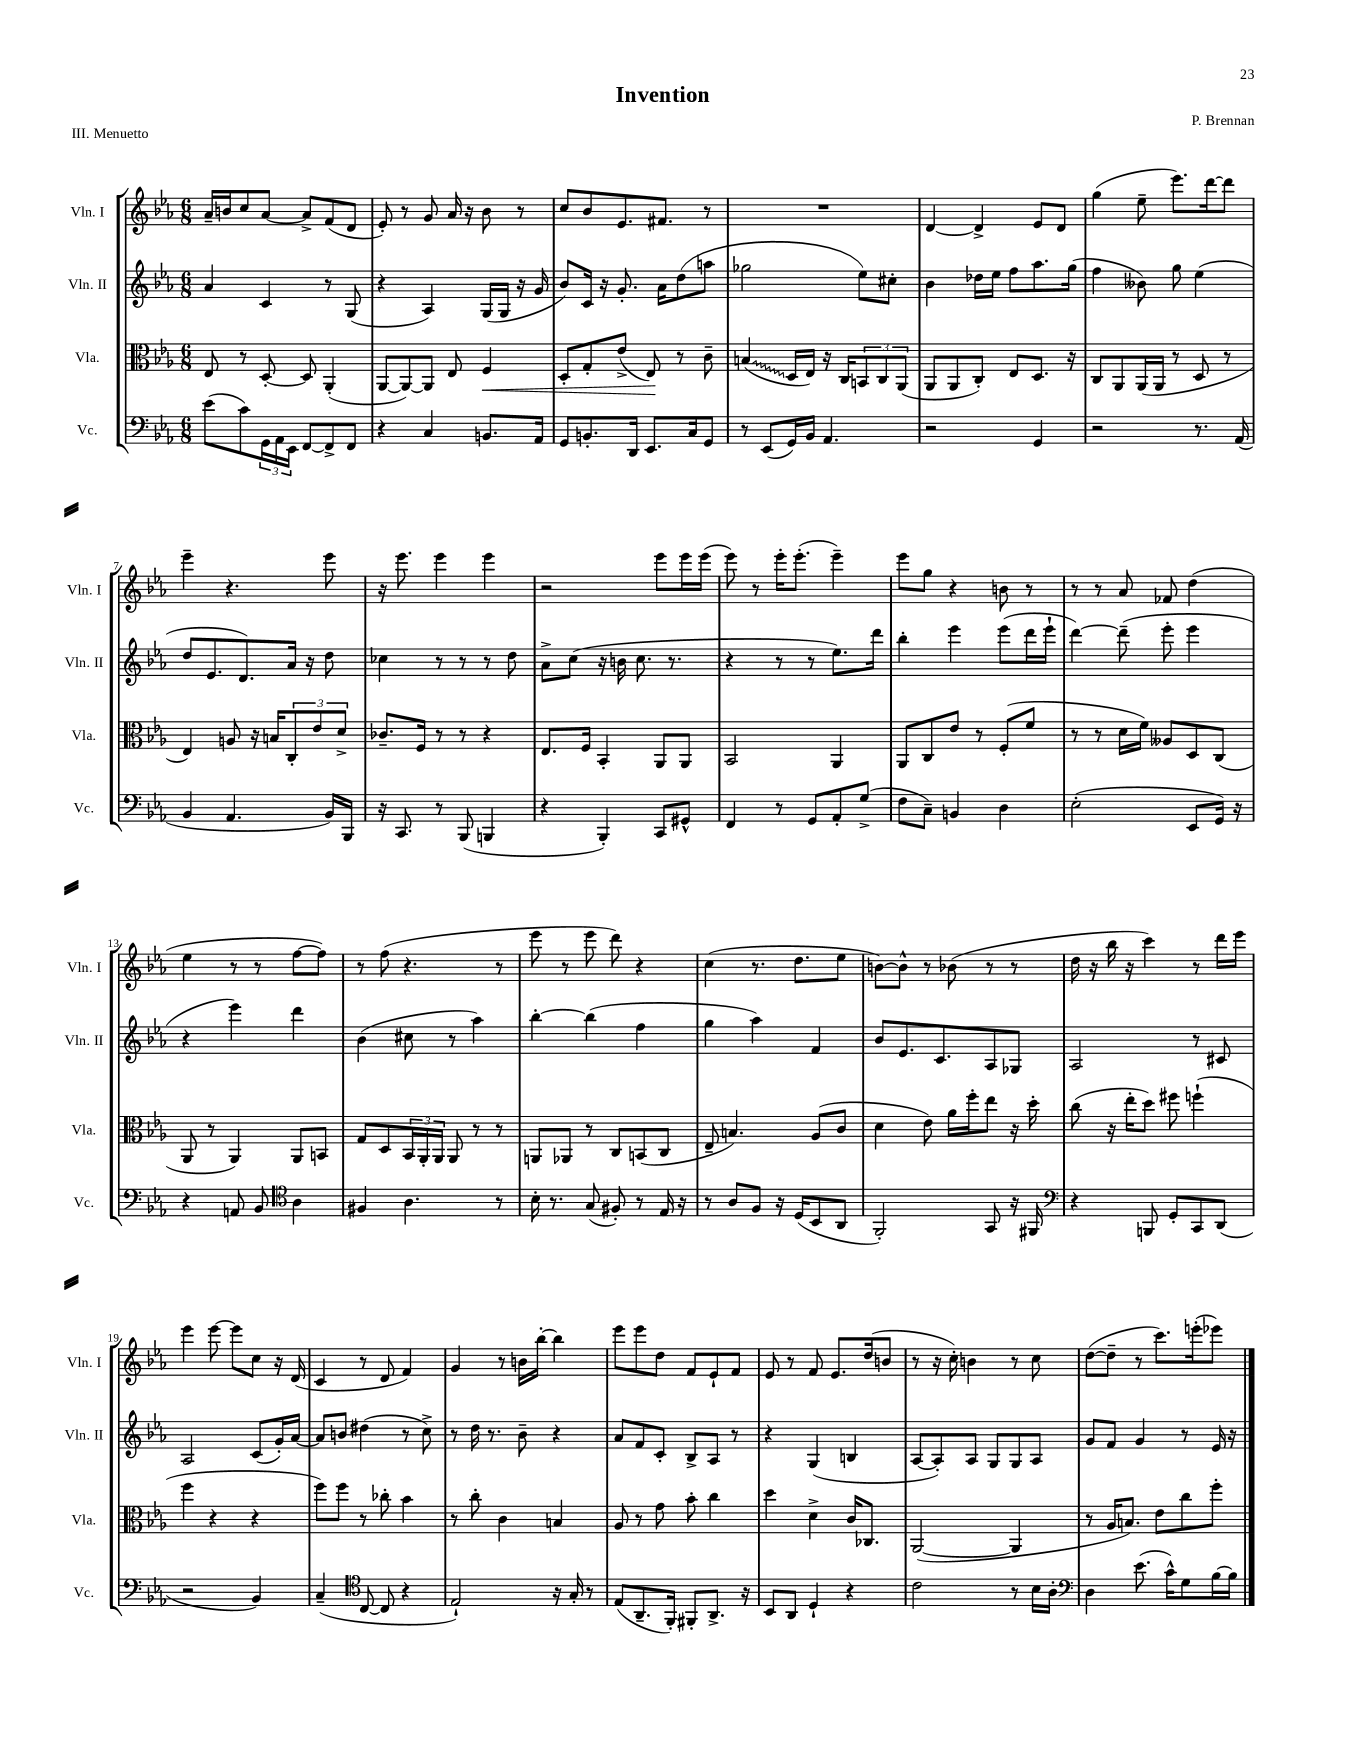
\header { title = "Invention" composer = "P. Brennan" piece = "III. Menuetto" }
<<
\new StaffGroup <<
\new Staff = "s0" \with { instrumentName = "Vln. I" shortInstrumentName = "Vln. I" } {
    \clef treble \key ees \major \numericTimeSignature \time 6/8
    aes'16-- b'16 c''8 aes'8~ aes'8-> f'8( d'8 |
    ees'8-.) r8 g'8 aes'16 r16 bes'8 r8 |
    c''8 bes'8 ees'8. fis'8. r8 |
    R2. |
    d'4~ d'4-> ees'8 d'8 |
    g''4( ees''8-- ees'''8.) d'''16~ d'''8 |
    ees'''4-- r4. ees'''8 |
    r16 ees'''8. ees'''4 ees'''4 |
    r2 ees'''8 ees'''16 ees'''16( |
    ees'''8) r8 ees'''16-. ees'''8.-.( ees'''4--) |
    ees'''8 g''8 r4 b'8 r8 |
    r8 r8 aes'8 fes'8 d''4( |
    ees''4 r8 r8 f''8~ f''8) |
    r8 f''8( r4. r8 |
    ees'''8 r8 ees'''8 d'''8) r4 |
    c''4( r8. d''8. ees''8 |
    b'8~) b'8-^ r8 bes'8( r8 r8 |
    d''16 r16 bes''16 r16 c'''4) r8 d'''16 ees'''16 |
    ees'''4 ees'''8~ ees'''8 c''8 r16 d'16( |
    c'4 r8 d'8 f'4) |
    g'4 r8 b'16 bes''16~-. bes''4 |
    ees'''8 ees'''8 d''8 f'8 ees'8-! f'8 |
    ees'8 r8 f'8 ees'8. d''16( b'8 |
    r8 r16 c''16-.) b'4 r8 c''8 |
    d''8~( d''8-- r8 c'''8.) e'''16-.( ees'''8) \bar "|." |
}
\new Staff = "s1" \with { instrumentName = "Vln. II" shortInstrumentName = "Vln. II" } {
    \clef treble \key ees \major \numericTimeSignature \time 6/8
    aes'4 c'4 r8 g8( |
    r4 aes4) g16( g16 r16 g'16 |
    bes'8) c'16 r16 g'8.-. aes'16 d''8( a''8 |
    ges''2 ees''8) cis''8-. |
    bes'4 des''16 ees''16 f''8 aes''8. g''16( |
    f''4 beses'8) g''8 ees''4( |
    d''8 ees'8. d'8.) aes'16 r16 d''8 |
    ces''4 r8 r8 r8 d''8 |
    aes'8-> c''8( r16 b'16 c''8. r8. |
    r4 r8 r8 ees''8.) d'''16 |
    bes''4-. ees'''4 ees'''8( d'''16 ees'''16-! |
    d'''4~) d'''8--( ees'''8-. ees'''4 |
    r4 ees'''4) d'''4 |
    bes'4( cis''8 r8 aes''4) |
    bes''4~-. bes''4( f''4 |
    g''4 aes''4) f'4 |
    bes'8 ees'8. c'8. aes8 ges8 |
    aes2 r8 cis'8 |
    aes2 c'8( g'16-.) aes'16~ |
    aes'8 b'8 dis''4( r8 c''8->) |
    r8 d''16 r8. bes'8-- r4 |
    aes'8 f'8 c'8-. bes8-> aes8 r8 |
    r4 g4( b4 |
    aes8~ aes8-.) aes8 g8 g8 aes8 |
    g'8 f'8 g'4 r8 ees'16 r16 \bar "|." |
}
\new Staff = "s2" \with { instrumentName = "Vla." shortInstrumentName = "Vla." } {
    \clef alto \key ees \major \numericTimeSignature \time 6/8
    ees8 r8 d8~-. d8 aes,4-.( |
    aes,8~ aes,8~) aes,8 ees8 f4\< |
    d8-. g8-. ees'8->( ees8\!) r8 c'8-- |
    \once \override Glissando.style = #'zigzag b4\glissando( d16 ees16) r16 c16 \tuplet 3/2 { b,8 c8 aes,8( } |
    aes,8 aes,8 c8-.) ees8 d8. r16 |
    c8 aes,8 aes,16( aes,16 r8 d8 r8 |
    ees4) a8 r16 b16 \tuplet 3/2 { c8-. ees'8 d'8-> } |
    ces'8.-- f16 r8 r8 r4 |
    ees8. f16 bes,4-. aes,8 aes,8 |
    bes,2 aes,4 |
    aes,8 c8 ees'8 r8 f8-.( f'8 |
    r8 r8 d'16 f'16) aeses8 d8 c8( |
    aes,8 r8 aes,4) aes,8 b,8 |
    g8 d8 \tuplet 3/2 { bes,16 aes,16-. aes,16 } aes,8 r8 r8 |
    a,8 aes,8 r8 c8 b,8( c8 |
    ees8-- b4.) aes8( c'8 |
    d'4 ees'8) aes'16 f''16-. ees''8 r16 d''16-. |
    c''8( r16 ees''16-. d''8) fis''8 f''4-!( |
    f''4 r4 r4 |
    f''8) f''8 r8 ces''8-. bes'4 |
    r8 c''8-. c'4 b4 |
    aes8 r8 g'8 bes'8-. c''4 |
    d''4 d'4-> c'16 ces8. |
    aes,2~( aes,4 |
    r8 aes16 b8.) ees'8 c''8 f''8-. \bar "|." |
}
\new Staff = "s3" \with { instrumentName = "Vc." shortInstrumentName = "Vc." } {
    \clef bass \key ees \major \numericTimeSignature \time 6/8
    ees'8( c'8) \tuplet 3/2 { g,16 aes,16 ees,16 } f,8~ f,8-> f,8 |
    r4 c4 b,8. aes,16 |
    g,8 b,8.-. d,16 ees,8. c16 g,8 |
    r8 ees,8( g,16) bes,16 aes,4. |
    r2 g,4 |
    r2 r8. aes,16( |
    bes,4 aes,4. bes,16) bes,,16 |
    r16 c,8. r8 bes,,8( b,,4 |
    r4 bes,,4-.) c,8 gis,8-^ |
    f,4 r8 g,8 aes,8-. g8->( |
    f8 c8--) b,4 d4 |
    ees2-.( ees,8 g,16) r16 |
    r4 a,8 bes,8 \clef tenor aes4 |
    fis4 aes4. r8 |
    bes16-. r8. g8( fis8-.) r8 ees16 r16 |
    r8 aes8 f8 r16 d16( bes,8 aes,8 |
    f,2-.) g,8 r16 fis,16 |
    \clef bass r4 b,,8 g,8-. c,8 d,8( |
    r2 bes,4) |
    c4--( \clef tenor c8~ c8 r4 |
    ees2-!) r16 g16-. r8 |
    ees8( aes,8.-- f,16-.) fis,8-. aes,8.-> r16 |
    bes,8 aes,8 d4-! r4 |
    c'2 r8 bes16 aes16-. |
    \clef bass d4 ees'8.( c'16-^) g8 bes16~ bes16 \bar "|." |
}
>>
>>
